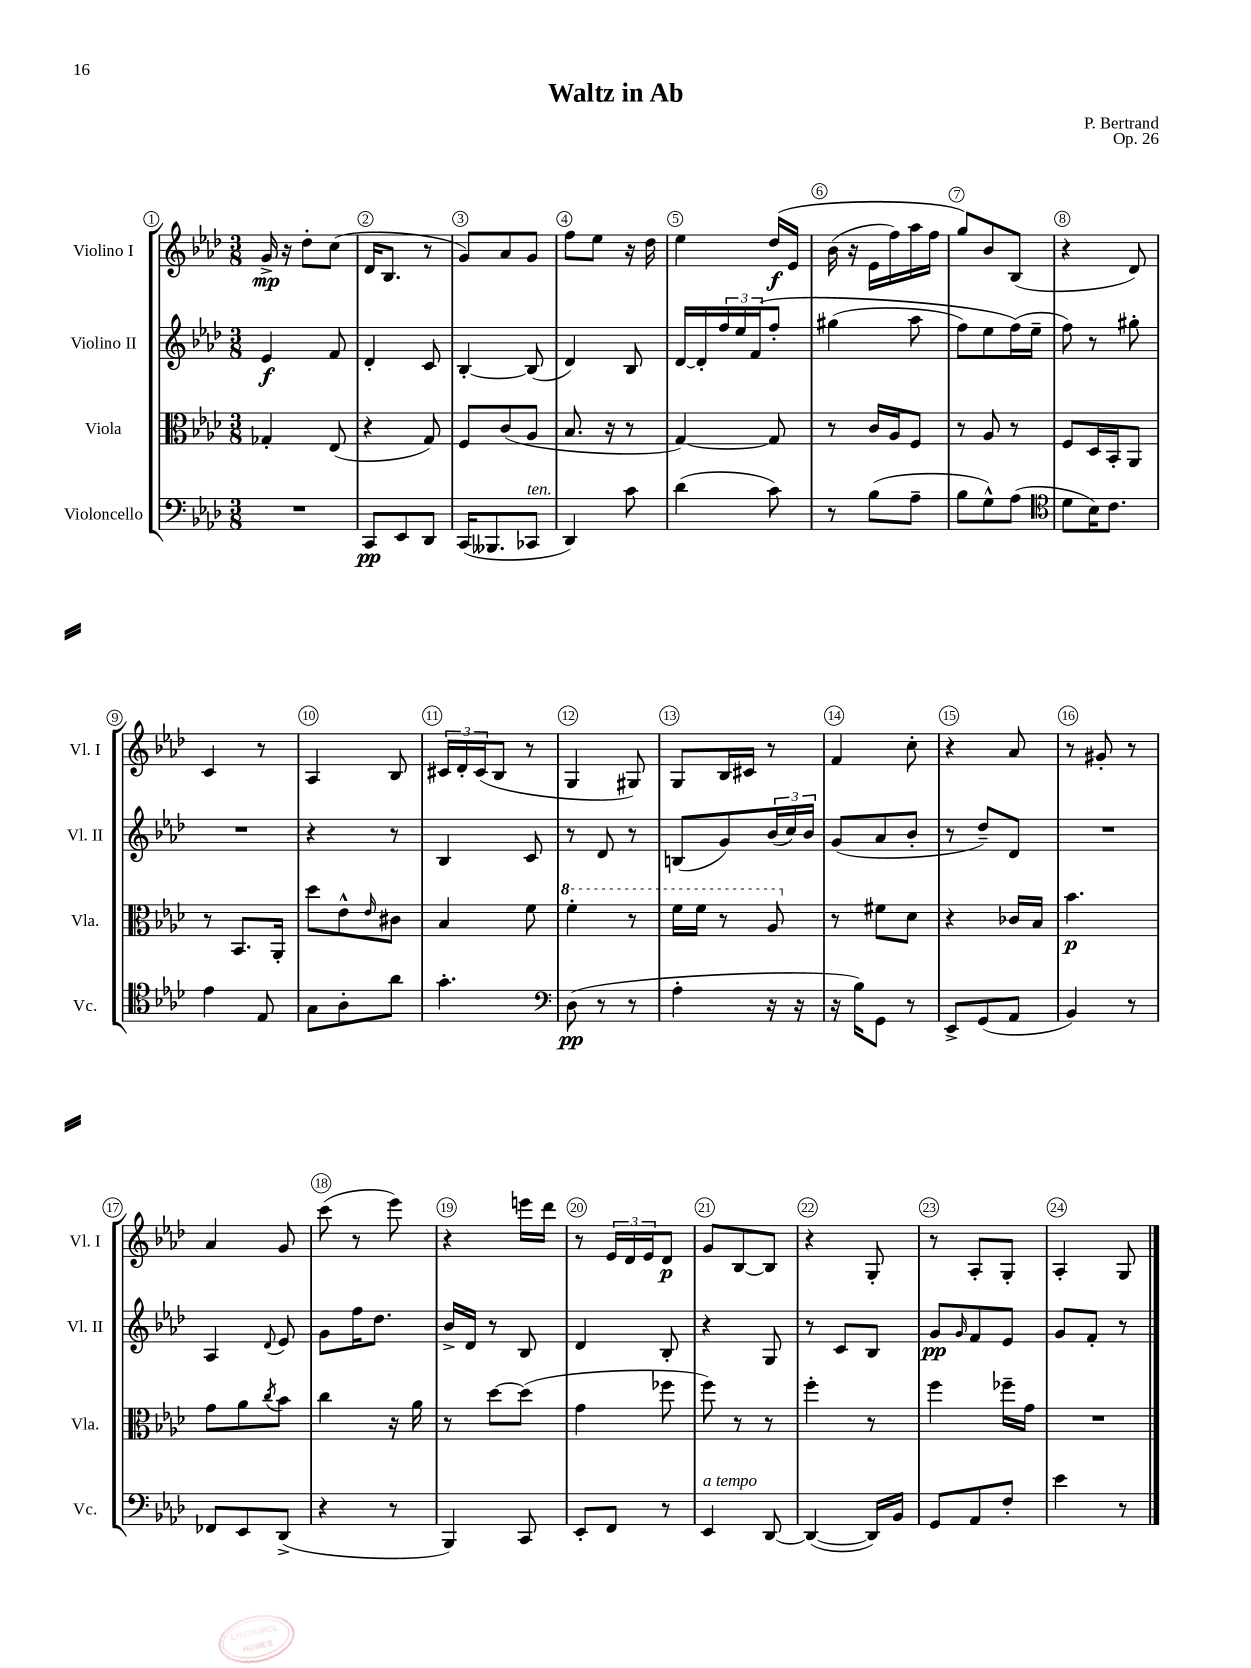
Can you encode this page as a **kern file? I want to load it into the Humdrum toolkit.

**kern	**dynam	**kern	**dynam	**kern	**dynam	**kern	**dynam
*part4	*part4	*part3	*part3	*part2	*part2	*part1	*part1
*staff4	*staff4	*staff3	*staff3	*staff2	*staff2	*staff1	*staff1
*I"Violoncello	*	*I"Viola	*	*I"Violino II	*	*I"Violino I	*
*I'Vc.	*	*I'Vla.	*	*I'Vl. II	*	*I'Vl. I	*
*clefF4	*	*clefC3	*	*clefG2	*	*clefG2	*
*k[b-e-a-d-]	*	*k[b-e-a-d-]	*	*k[b-e-a-d-]	*	*k[b-e-a-d-]	*
*M3/8	*	*M3/8	*	*M3/8	*	*M3/8	*
=1	=1	=1	=1	=1	=1	=1	=1
4.r	.	4G-X'/	.	4e-/	f	16g^/	mp
.	.	.	.	.	.	16r	.
.	.	.	.	.	.	8dd-'\L	.
.	.	(8E-/	.	8f/	.	(8cc\J	.
=2	=2	=2	=2	=2	=2	=2	=2
8CC/L	pp	4r	.	4d-'/	.	16d-/KL	.
.	.	.	.	.	.	8.B-/J	.
8EE-/	.	.	.	.	.	.	.
8DD-/J	.	8G/)	.	8c/	.	8r	.
=3	=3	=3	=3	=3	=3	=3	=3
(16CC/KL	.	8F/L	.	[4B-'/	.	8g/L)	.
8.BBB--X/	.	.	.	.	.	.	.
.	.	(8c/	.	.	.	8a-/	.
!LO:TX:a:i:t=ten.	!	!	!	!	!	!	!
8CC-X/J	.	8A-/J	.	(8B-/]	.	8g/J	.
=4	=4	=4	=4	=4	=4	=4	=4
4DD-/)	.	8.B-/	.	4d-/)	.	8ff\L	.
.	.	.	.	.	.	8ee-\J	.
.	.	16r	.	.	.	.	.
8c\	.	8r	.	8B-/	.	16r	.
.	.	.	.	.	.	16dd-\	.
=5	=5	=5	=5	=5	=5	=5	=5
(4d-\	.	[4G/)	.	[16d-/LL	.	4ee-\	.
.	.	.	.	16d-'/]	.	.	.
.	.	.	.	24ff/	.	.	.
.	.	.	.	24ee-/	.	.	.
.	.	.	.	(24f/J	.	.	.
8c\)	.	8G/]	.	8ff'/J	.	(16dd-/LL	f
.	.	.	.	.	.	16e-/JJ	.
=6	=6	=6	=6	=6	=6	=6	=6
8r	.	8r	.	(4gg#X\	.	(16b-\	.
.	.	.	.	.	.	16r	.
(8B-\L	.	16c/LL	.	.	.	16e-\LL	.
.	.	16A-/J	.	.	.	16ff\)	.
8A-~\J	.	8F/J	.	8aa-\	.	16aa-\	.
.	.	.	.	.	.	16ff\JJ	.
=7	=7	=7	=7	=7	=7	=7	=7
8B-\L	.	8r	.	8ff\L)	.	8gg/L)	.
8G^^\)	.	8A-/	.	8ee-\	.	8b-/	.
(8A-\J	.	8r	.	(16ff\L)	.	(8B-/J	.
.	.	.	.	16ee-~\JJ	.	.	.
=8	=8	=8	=8	=8	=8	=8	=8
*clefC4	*	*	*	*	*	*	*
8d-\L	.	8F/L	.	8ff\)	.	4r	.
16B-\K)	.	16D-/L	.	8r	.	.	.
8.c\J	.	16BB-'/J	.	.	.	.	.
.	.	8AA-/J	.	8gg#X'\	.	8d-/)	.
!!LO:LB:g=z
=9	=9	=9	=9	=9	=9	=9	=9
4e-\	.	8r	.	4.r	.	4c/	.
.	.	8.BB-/L	.	.	.	.	.
8E-/	.	.	.	.	.	8r	.
.	.	16AA-'/Jk	.	.	.	.	.
=10	=10	=10	=10	=10	=10	=10	=10
8G\L	.	8dd-\L	.	4r	.	4A-/	.
8A-'\	.	8e-^^\	.	.	.	.	.
.	.	16qqe-/	.	.	.	.	.
8a-\J	.	8c#X\J	.	8r	.	8B-/	.
=11	=11	=11	=11	=11	=11	=11	=11
4.g'\	.	4B-/	.	4B-/	.	24c#X/LL	.
.	.	.	.	.	.	24d-'/	.
.	.	.	.	.	.	(24c#/J	.
.	.	.	.	.	.	8B-/J	.
.	.	8f\	.	8c/	.	8r	.
=12	=12	=12	=12	=12	=12	=12	=12
*clefF4	*	*	*	*	*	*	*
*	*	*8va	*	*	*	*	*
(8D-\	pp	4ff'\	.	8r	.	4G/	.
8r	.	.	.	8d-/	.	.	.
8r	.	8r	.	8r	.	8G#X/)	.
=13	=13	=13	=13	=13	=13	=13	=13
4A-'\	.	16ff\LL	.	(8Bn/L	.	8G/L	.
.	.	16ff\JJ	.	.	.	.	.
.	.	8r	.	8g/)	.	16B-/L	.
.	.	.	.	.	.	16c#X/JJ	.
16r	.	8a-/	.	(24b-/L	.	8r	.
.	.	.	.	24cc/)	.	.	.
16r	.	.	.	.	.	.	.
.	.	.	.	24b-/JJ	.	.	.
=14	=14	=14	=14	=14	=14	=14	=14
*	*	*X8va	*	*	*	*	*
16r	.	8r	.	(8g/L	.	4f/	.
16B-\KL)	.	.	.	.	.	.	.
8GG\J	.	8f#X\L	.	8a-/	.	.	.
8r	.	8d-\J	.	8b-'/J	.	8cc'\	.
=15	=15	=15	=15	=15	=15	=15	=15
8EE-^/L	.	4r	.	8r	.	4r	.
(8GG/	.	.	.	8dd-~/L)	.	.	.
8AA-/J	.	16c-X/LL	.	8d-/J	.	8a-/	.
.	.	16B-/JJ	.	.	.	.	.
=16	=16	=16	=16	=16	=16	=16	=16
4BB-/)	.	4.b-\	p	4.r	.	8r	.
.	.	.	.	.	.	8g#X'/	.
8r	.	.	.	.	.	8r	.
!!LO:LB:g=z
=17	=17	=17	=17	=17	=17	=17	=17
8FF-X/L	.	8g\L	.	4A-/	.	4a-/	.
8EE-/	.	8a-\	.	.	.	.	.
.	.	8qcc/	.	8qqd-/	.	.	.
(8DD-^/J	.	8b-\J	.	8e-/	.	8g/	.
=18	=18	=18	=18	=18	=18	=18	=18
4r	.	4cc\	.	8g\L	.	(8ccc\	.
.	.	.	.	16ff\K	.	8r	.
.	.	.	.	8.dd-\J	.	.	.
8r	.	16r	.	.	.	8eee-\)	.
.	.	16a-\	.	.	.	.	.
=19	=19	=19	=19	=19	=19	=19	=19
4BBB-/)	.	8r	.	16b-^/LL	.	4r	.
.	.	.	.	16d-/JJ	.	.	.
.	.	[8dd-\L	.	8r	.	.	.
8CC/	.	(8dd-\J]	.	8B-/	.	16eeen\LL	.
.	.	.	.	.	.	16ddd-\JJ	.
=20	=20	=20	=20	=20	=20	=20	=20
8EE-'/L	.	4g\	.	4d-/	.	8r	.
8FF/J	.	.	.	.	.	24e-/LL	.
.	.	.	.	.	.	24d-/	.
.	.	.	.	.	.	24e-/J	.
8r	.	8ff-X\	.	8B-'/	.	8d-/J	p
=21	=21	=21	=21	=21	=21	=21	=21
!LO:TX:a:i:t=a tempo	!	!	!	!	!	!	!
4EE-/	.	8ff\)	.	4r	.	8g/L	.
.	.	8r	.	.	.	[8B-/	.
[8DD-/	.	8r	.	8G/	.	8B-/J]	.
=22	=22	=22	=22	=22	=22	=22	=22
(4DD-/_	.	4ff'\	.	8r	.	4r	.
.	.	.	.	8c/L	.	.	.
16DD-/LL])	.	8r	.	8B-/J	.	8G'/	.
16BB-/JJ	.	.	.	.	.	.	.
=23	=23	=23	=23	=23	=23	=23	=23
8GG/L	.	4ff\	.	8g/L	pp	8r	.
.	.	.	.	16qqg/	.	.	.
8AA-/	.	.	.	8f/	.	8A-'/L	.
8F'/J	.	16ff-X~\LL	.	8e-/J	.	8G'/J	.
.	.	16g\JJ	.	.	.	.	.
=24	=24	=24	=24	=24	=24	=24	=24
4e-\	.	4.r	.	8g/L	.	4A-'/	.
.	.	.	.	8f'/J	.	.	.
8r	.	.	.	8r	.	8G/	.
==	==	==	==	==	==	==	==
*-	*-	*-	*-	*-	*-	*-	*-
